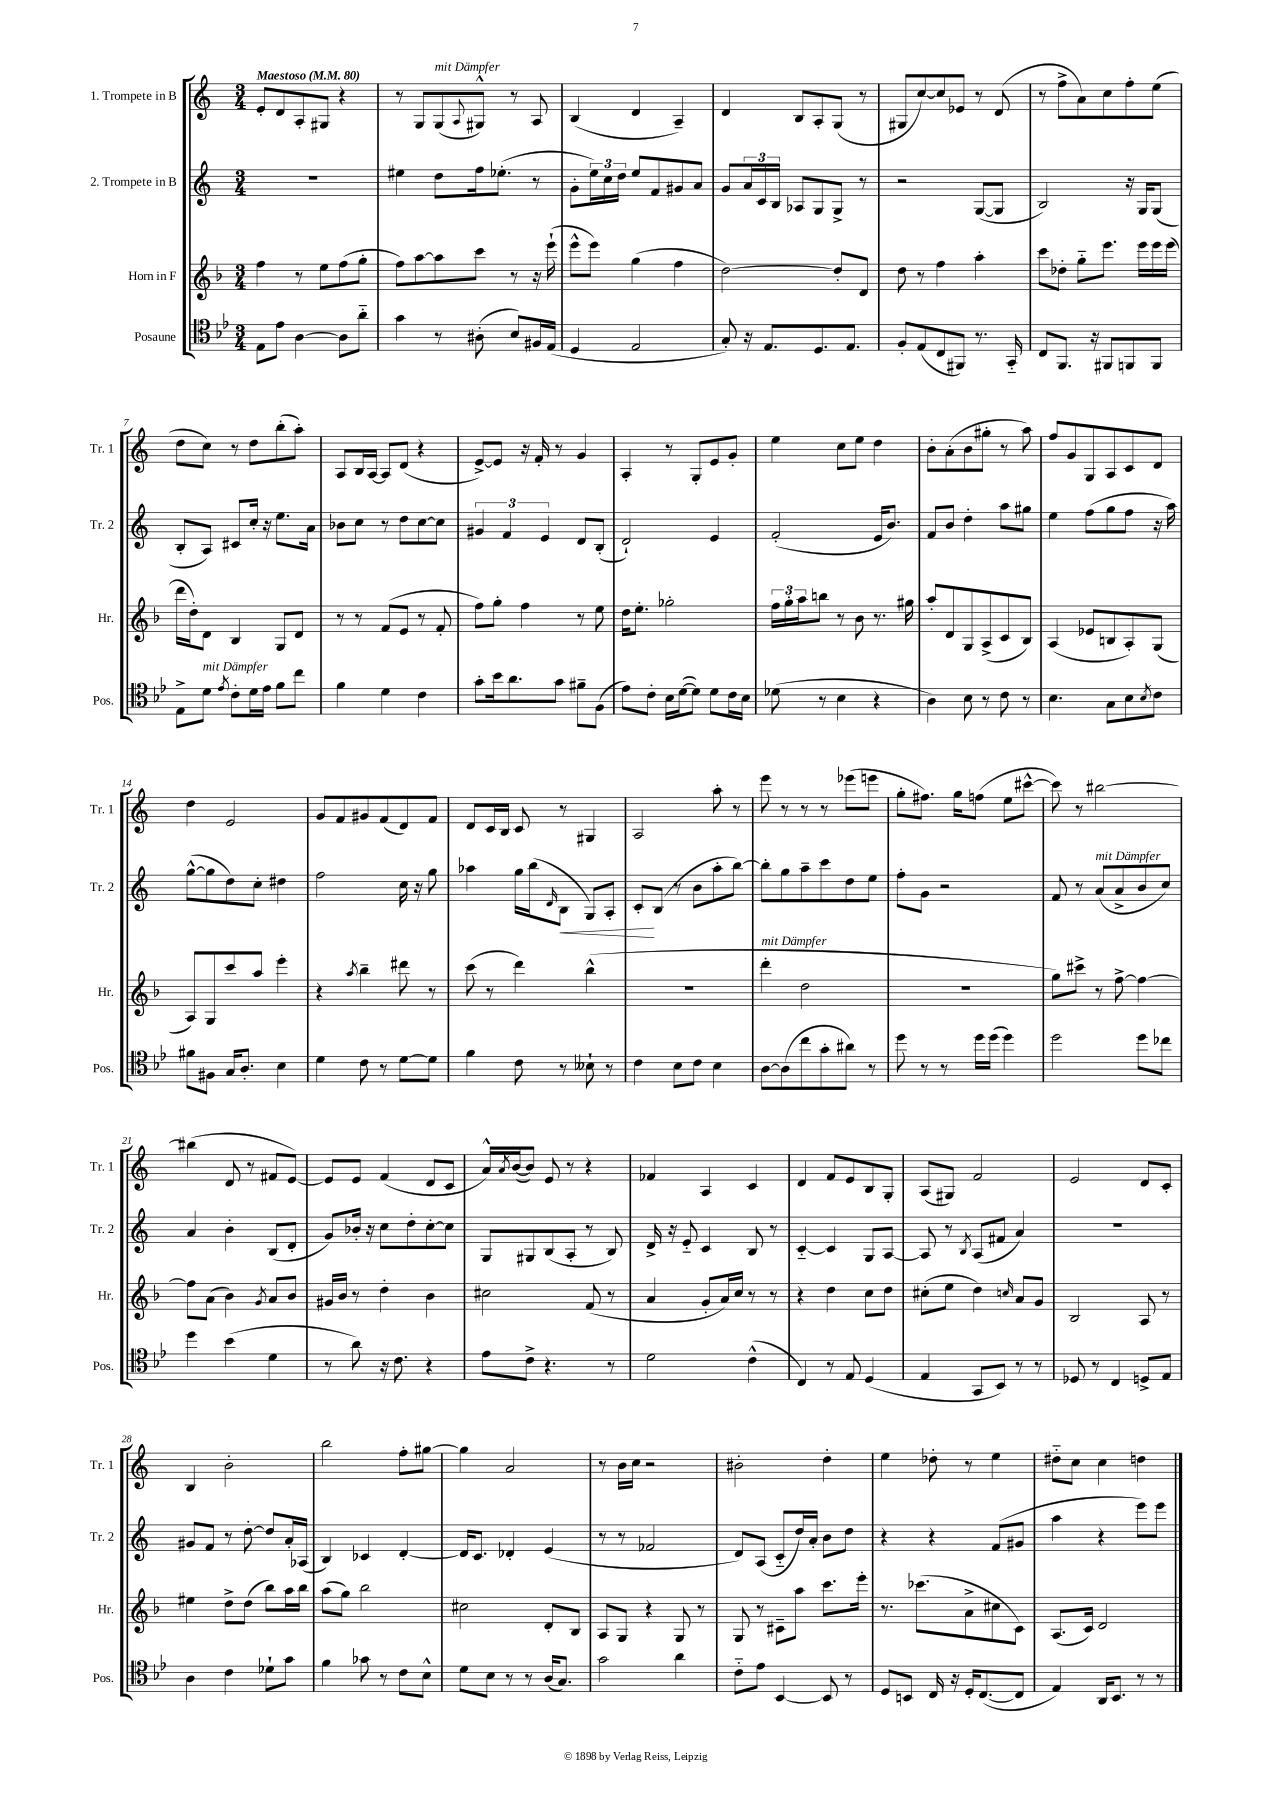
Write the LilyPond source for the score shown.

<<
\new StaffGroup <<
\new Staff = "s0" \with { instrumentName = "1. Trompete in B" shortInstrumentName = "Tr. 1" } {
    \clef treble \key c \major \numericTimeSignature \time 3/4 \tempo "Maestoso" 4 = 80
    e'8-. d'8 a8-. gis8 r4 |
    r8 g8 g8^\markup { \italic "mit Dämpfer" }( \appoggiatura { a8 } gis8-^) r8 a8 |
    b4( d'4 a4--) |
    d'4 b8 a8-. g8( r8 |
    gis8 c''8~) c''8 ees'8 r8 d'8( |
    r8 f''8-> a'8) c''8 f''8-. e''8( |
    d''8 c''8) r8 d''8 b''8-.( a''8-.) |
    a8 b16 a16~ a8 d'8( r4 |
    e'8~->) e'8 r16 f'16-. r8 g'4 |
    a4-. r8 g8-. e'8 g'8-. |
    e''4 c''8 e''8 d''4 |
    b'8-. a'8-.( b'8 gis''8-. r8 a''8) |
    f''8 g'8 g8 a8 c'8 d'8 |
    d''4 e'2 |
    g'8 f'8 gis'8 f'8( d'8) f'8 |
    d'8 c'16 b16 c'8 r8 gis4 |
    a2 a''8-. r8 |
    e'''8 r8 r8 r8 ees'''8( e'''8 |
    g''8-. fis''8.) g''16 f''8( e''8 cis'''8~-^ |
    cis'''8) r8 bis''2~ |
    bis''4( d'8 r8 fis'8 e'8~) |
    e'8 e'8 f'4( d'8 c'8 |
    a'16-^) \acciaccatura { a'8 } b'16~( b'8) e'8 r8 r4 |
    fes'4 a4 c'4 |
    d'4 f'8 e'8 b8 g8-. |
    a8( gis8) f'2 |
    e'2 d'8 c'8-. |
    b4 b'2-. |
    b''2 f''8-. gis''8~ |
    gis''4 a'2 |
    r8 b'16 c''16 r2 |
    bis'2-. d''4-. |
    e''4 des''8-. r8 e''4 |
    dis''8-_ c''8 c''4 d''4 \bar "|." |
}
\new Staff = "s1" \with { instrumentName = "2. Trompete in B" shortInstrumentName = "Tr. 2" } {
    \clef treble \key c \major \numericTimeSignature \time 3/4
    R2. |
    eis''4 d''8 f''16 ees''8.-.( r8 |
    g'8-. \tuplet 3/2 { e''16) c''16 d''16 } e''8 f'8 gis'8 a'8 |
    g'8 \tuplet 3/2 { a'16 c'16 b16 } aes8 g8 g8-> r8 |
    r2 g8~( g8 |
    b2) r16 g16 g8( |
    b8-. a8) cis'8 c''16-. r16 e''8. a'16 |
    bes'8 c''8 r8 d''8 c''8~ c''8 |
    \tuplet 3/2 { gis'4 f'4 e'4 } d'8 b8-.( |
    d'2-!) e'4 |
    f'2-.( e'16 b'8.) |
    f'8 b'8 d''4-. a''8 gis''8 |
    e''4 f''8( g''8 f''8 r16 a''16) |
    g''8~-^( g''8 d''8) c''8-. dis''4 |
    f''2 c''16 r16 g''8 |
    aes''4 g''16 b''16( \grace { d'16 } b8\< g8) a8-. |
    c'8-.\! b8( r8 b'8 a''8-. b''8~) |
    b''8-. g''8 a''8-- c'''8 d''8 e''8 |
    f''8-. g'8 r2 |
    f'8 r8 a'8^\markup { \italic "mit Dämpfer" }( a'8-> b'8 c''8) |
    a'4 b'4-. b8( d'8-. |
    g'8) bes'16-. r16 c''8 d''8-. c''8~-. c''8 |
    g8 gis8 b8( a8-. r8 b8) |
    d'16-> r16 e'8-_ c'4 b8 r8 |
    c'4~-_ c'4 g8 a8~ |
    a8 r8 \acciaccatura { b8 } a8( fis'8 a'4) |
    R2. |
    gis'8 f'8 r8 d''8~-. d''8 a'16-. aes16( |
    b4) ces'4 d'4~-. |
    d'16 c'8. des'4-. e'4( |
    r8 r8 fes'2 |
    d'8) a8( c'8-_ d''16) a'16-. b'8 d''8 |
    r4 r4 f'8( gis'8 |
    a''4 r4 e'''8) e'''8 \bar "|." |
}
\new Staff = "s2" \with { instrumentName = "Horn in F" shortInstrumentName = "Hr." } {
    \clef treble \key f \major \numericTimeSignature \time 3/4
    f''4 r8 e''8 f''8( g''8-. |
    f''8) a''8~ a''8 c'''8 r8 r16 e'''16-!( |
    e'''8-^ e'''8) g''4( f''4 |
    d''2~) d''8-. d'8 |
    d''8 r8 f''4 a''4-. |
    c'''8 des''8-. g''8-_ e'''8. e'''16 e'''16 e'''16( |
    d'''16 d''16-.) d'8 bes4 g8 d'8 |
    r8 r8 f'8( e'8 r8 f'8-. |
    f''8) g''8-. f''4 r8 e''8 |
    d''16 e''8.-. ges''2-. |
    \tuplet 3/2 { f''16 g''16-. a''16 } b''8 r8 bes'8 r8. gis''16 |
    a''8-. d'8 g8 a8->( c'8 bes8) |
    a4( ees'8 b8 a8-.) g8( |
    a8) g8 c'''8 a''8 e'''4-. |
    r4 \acciaccatura { a''8 } bes''4-- dis'''8 r8 |
    c'''8( r8 d'''4) bes''4-^( |
    R2. |
    d'''4-.^\markup { \italic "mit Dämpfer" } d''2 |
    R2. |
    g''8) cis'''8-> r8 f''8~-> f''4~ |
    f''8 a'8( bes'4) \acciaccatura { g'8 } a'8 bes'8 |
    gis'16 bes'16 r8 d''4-. bes'4 |
    cis''2 f'8( r8 |
    a'4 g'8-. a'16) c''16 r8 r8 |
    r4 d''4 c''8 d''8 |
    cis''8-.( e''8 d''4) \grace { c''16 } a'8 g'8 |
    bes2 a8 r8 |
    eis''4 d''8-> d''8( bes''8) a''16 bes''16 |
    a''8( g''8) bes''2 |
    cis''2 d'8-. bes8 |
    a8 g8 r4 g8 r8 |
    g8 r8 cis'8-- a''8 c'''8. e'''16-. |
    r8. ces'''8.( a'8-> cis''8 c'8) |
    a8.( c'16) d'2 \bar "|." |
}
\new Staff = "s3" \with { instrumentName = "Posaune" shortInstrumentName = "Pos." } {
    \clef tenor \key bes \major \numericTimeSignature \time 3/4
    ees8 ees'8 a4~ a8 a'8-_ |
    g'4 r8 ais8-.( bes8) fis16 ees16( |
    d4 ees2 |
    g8-.) r16 ees8. d8. ees8. |
    f8-. ees8( c8 fis,8) r8. g,16-_ |
    c8 f,8. r16 fis,8 f,8 f,8 |
    ees8-> d'8^\markup { \italic "mit Dämpfer" } \acciaccatura { ees'8 } c'8-. d'16 ees'16 f'8 c''8 |
    f'4 d'4 c'4 |
    g'8-. bes'16 a'8. g'8 fis'8-- f8( |
    ees'8) c'8-. bes16 d'16~( d'8) d'8 c'16 bes16 |
    des'8( r8 bes4 r4 |
    a4) bes8 r8 c'8 r8 |
    bes4. g8 bes8 \acciaccatura { bes8 } c'8 |
    fis'8 fis8 g16 a8.-. bes4 |
    d'4 c'8 r8 d'8~ d'8 |
    f'4 c'8 r8 beses8-! r8 |
    c'4 bes8 c'8 bes4 |
    a8~ a8( c''8 g'8-. ais'8) r8 |
    d''8 r8 r8 d''16 d''16( d''4) |
    d''2 d''8 ces''8 |
    d''4 bes'4( d'4 |
    r8 a'8) r16 c'8. r4 |
    ees'8 c'8-> r4. r8 |
    d'2 c'4-^( |
    c4) r8 ees8 d4( |
    ees4 g,8 bes,8) r8 r8 |
    des8 r8 c4 d8-> ees8 |
    a4 c'4 des'8-! g'8 |
    f'4 ges'8 r8 c'8 bes8-^ |
    d'8 bes8 r8 r8 a16( g8.) |
    g'2 a'4 |
    c'8-_ ees'8 bes,4~ bes,8 r8 |
    d8 b,8 c16 r16 d16-. c8.~( c8 |
    ees4) a,16 bes,8. r8 r8 \bar "|." |
}
>>
>>
